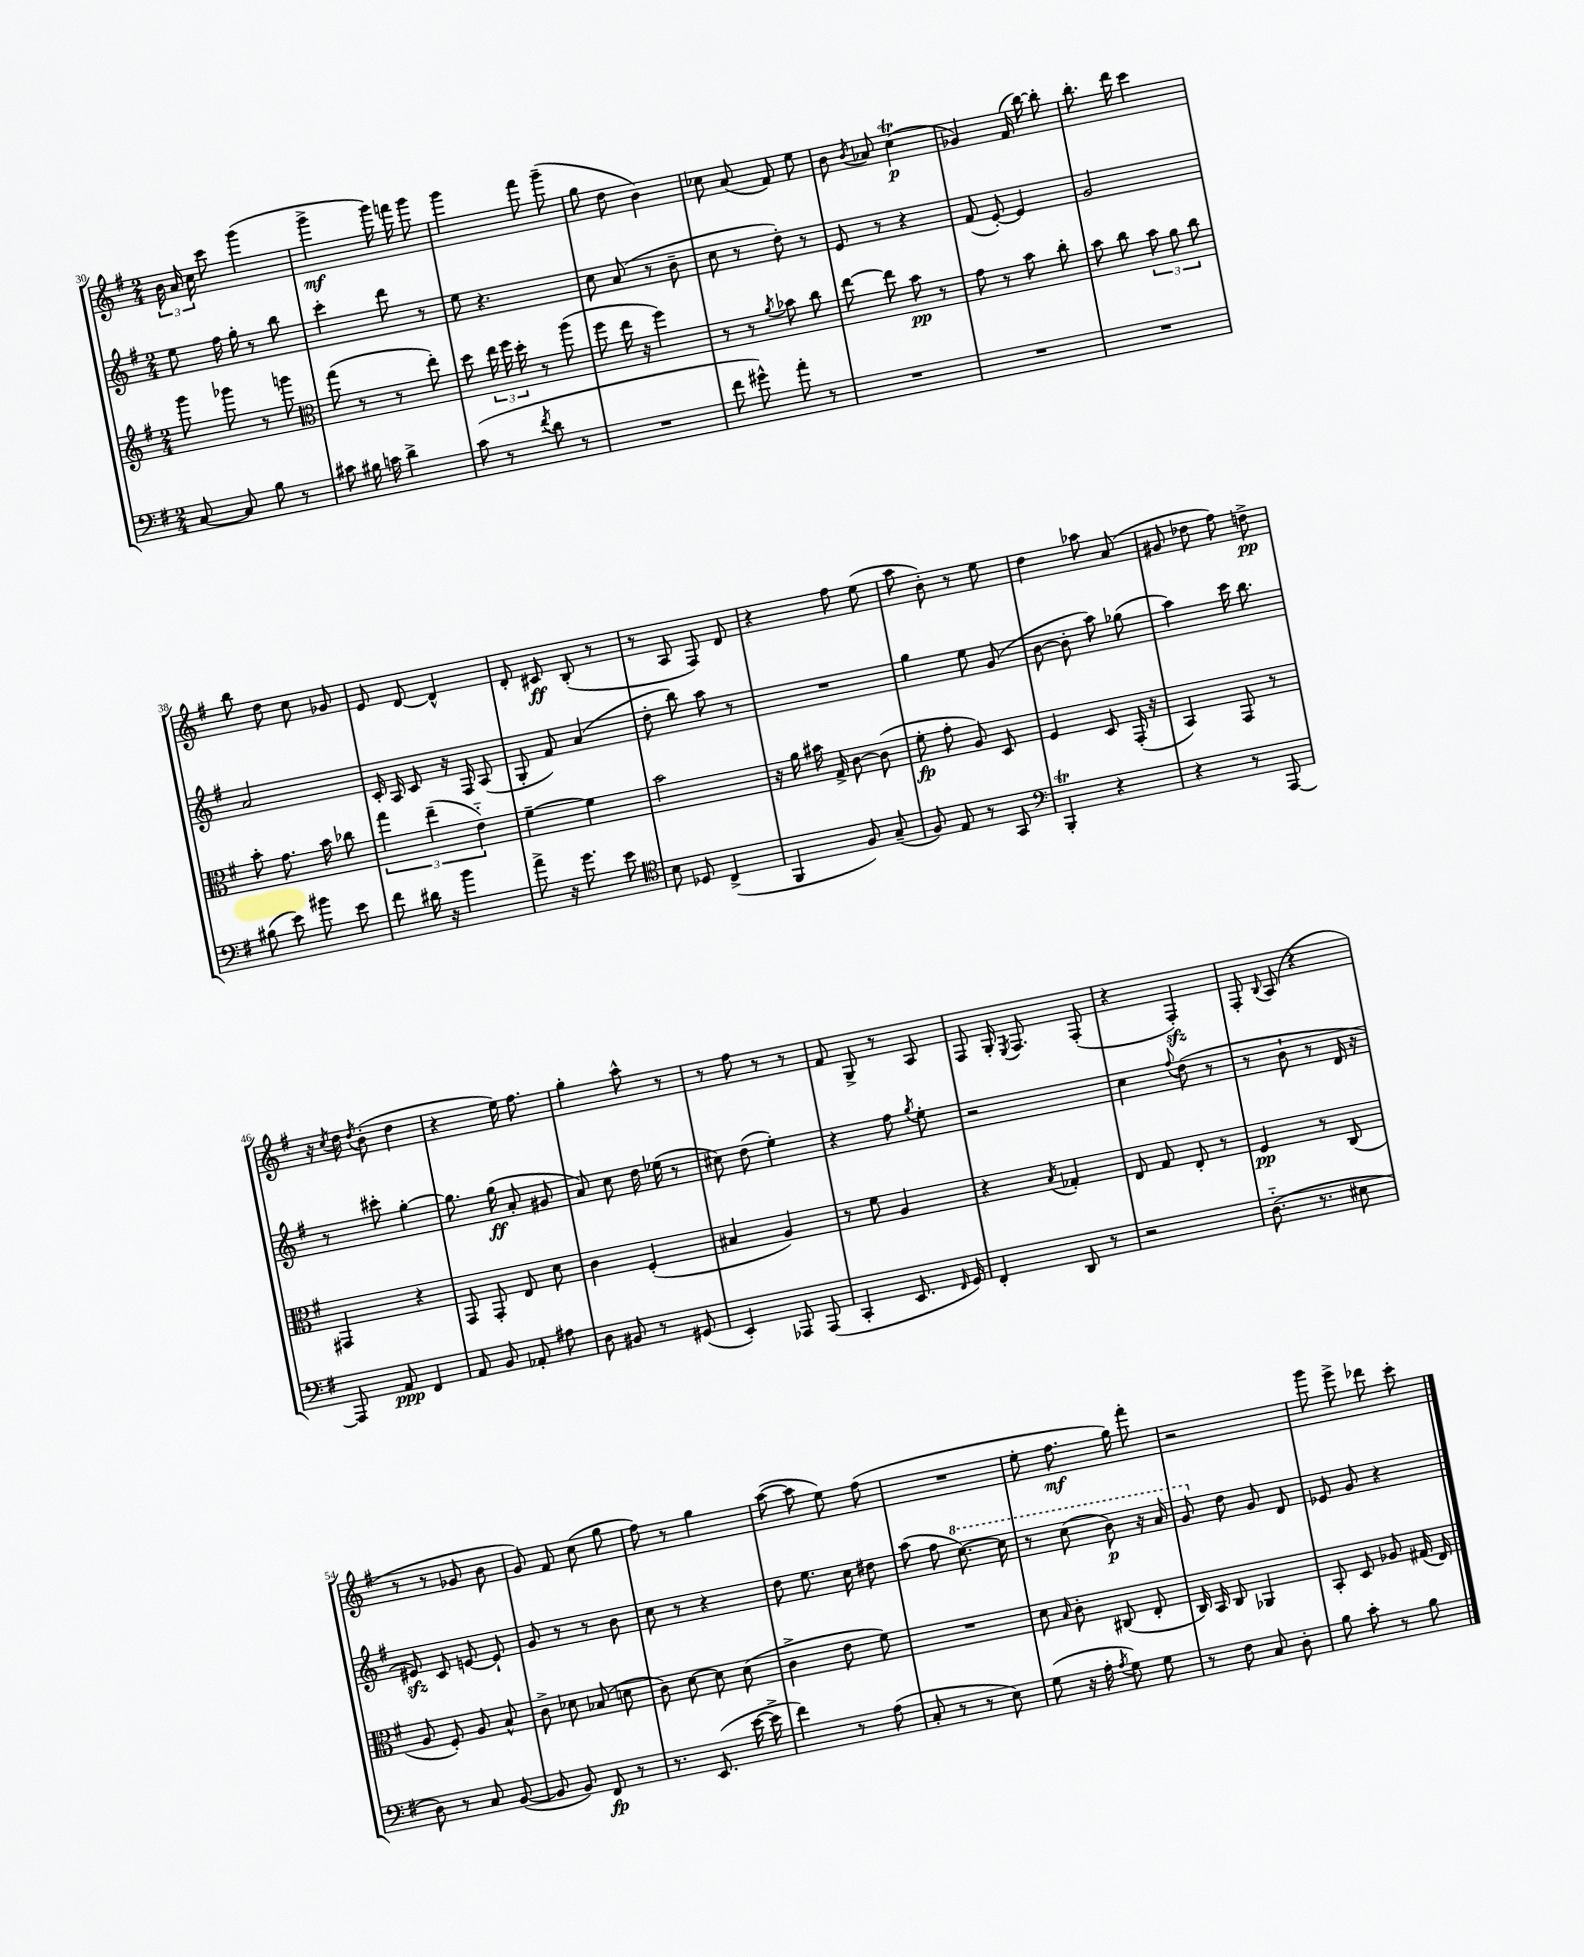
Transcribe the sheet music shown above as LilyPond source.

<<
\new StaffGroup <<
\new Staff = "s0" {
    \clef treble \key g \major \numericTimeSignature \time 2/4
    \autoBeamOff \tuplet 3/2 { b'16 a'16 c''16 } c'''8 g'''4( |
    g'''4->\mf g'''16) f'''16 g'''8 |
    g'''4 fis'''8 g'''8--( |
    g''8 d''8 b'4) |
    ces''8 a'8( fis'8) e''8 |
    b'8 \acciaccatura { b'8 } aes'8 c''4\trill\p( |
    ges'4) fis'16( b''16~) b''8-. |
    b''8.-. d'''16 c'''4 |
    b''8 d''8 c''8 ges'8 |
    e'8 d'8~ d'4-^ |
    d'8-. cis'8\ff b8-.( r8 |
    r8 a8 fis8) d'8 |
    r4 fis''8 e''8( |
    a''8 b'8-.) r8 e''8 |
    d''4 aes''8 a'8( |
    gis'8 des''8 fis''8) d''8->\pp |
    r16 \acciaccatura { c''8 } d''16 \acciaccatura { d''8 } b'8-.( d''4 |
    r4 e''16) fis''8. |
    g''4-. a''8-^ r8 |
    r8 fis''8 r8 r8 |
    fis'8 g8-> r8 a8 |
    fis8 g16-. \acciaccatura { e8 } fis8. fis8-.( |
    r4 fis4-.\sfz) |
    fis8-. \appoggiatura { b8 } a8( r4 |
    r8 r8 ges'8 b'8 |
    g'8) fis'8 c''8( g''8 |
    fis''8) r8 g''4 |
    a''8~( a''8 e''8) fis''8( |
    R2 |
    e''8-. fis''8.\mf g''16) fis'''8-. |
    r2 |
    g'''8 e'''8-> des'''8 c'''8-. \bar "|." |
}
\new Staff = "s1" {
    \clef treble \key g \major \numericTimeSignature \time 2/4
    \autoBeamOff e''8 fis''16 g''16-. r8 b''8 |
    c'''4-. d'''8 r8 |
    e''8 r4. |
    c''8 a'8( r8 b'8-- |
    c''8 r8 d''8-.) r8 |
    e'8 r8 r4 |
    fis'8( e'8~-.) e'4 |
    g'2 |
    a'2 |
    c'16-. a16 c'8 r16 fis16 a8( |
    g8-. fis'8) a'4( |
    d''8-. b''8) a''8 r8 |
    R2 |
    g''4 e''8 g'8( |
    b'8~ b'8-. a''8) ges''8( |
    a''4) c'''16 b''8. |
    r8 cis'''8-. g''4~-. |
    g''8. g''16\ff( a'8-. gis'8 |
    a'8) c''8 d''16 ees''16( r8 |
    cis''8) d''8( e''4-.) |
    r4 fis''8 \acciaccatura { g''8 } e''8-. |
    r2 |
    c''4 \appoggiatura { fis''8 } d''8( r8 |
    r8 b'8-! r8 d'16 r16 |
    eis'8\sfz) c'8 e'8~ e'8-! |
    g'8 r8 r8 b'8 |
    c''8 r8 r4 |
    d''8 e''8. c''16 dis''8 |
    a''8( fis''8 \ottava #1 c'''8.~) c'''16 |
    r8 c'''8( b''8\p) r16 a''16 |
    g''8 \ottava #0 d''8 g'8 d'8 |
    ees'8 g'8 r4 \bar "|." |
}
\new Staff = "s2" {
    \clef treble \key g \major \numericTimeSignature \time 2/4
    \autoBeamOff g'''8 ges'''8 r8 g'''8 |
    \clef alto g''8( r8 r8 e''8-.) |
    d''8 \tuplet 3/2 { e''16 fis''16 d''16-. } r8 a''8( |
    fis''8 e''16 r16 fis''4) |
    r8 r8 \acciaccatura { a'8 } bes'8 c''8 |
    e''8~ e''8 b'8\pp r8 |
    g'8 r8 b'8 c''8-. |
    b'8 c''8 \tuplet 3/2 { b'8 a'8 c''8 } |
    b'8-. g'8. b'16 ces''8 |
    \tuplet 3/2 { g''4 e''4--( e'4-_) } |
    fis'4~-- fis'4 |
    b'2 |
    r16 a'16 bis'16 g16-> c'8~ c'8( |
    fis'8-.\fp g'8-. a8) d8 |
    fis4 d8 g,16-.( r16 |
    b,4) g,8 r8 |
    gis,4 r4 |
    g,8 g,8-. e8 d'8 |
    c'4 fis4-.( |
    bis4 a4) |
    r8 fis'8 a4 |
    r4 \acciaccatura { b8 } ges4-. |
    e8 g8 e8-. r8 |
    fis4\pp r8 c8( |
    a8 fis8-.) a8 b8-^ |
    c'8-> des'8 bes8( d'8 |
    c'8) d'8~ d'8 d'8( |
    c'4-> e'8 fis'8) |
    R2 |
    d'8 \grace { b16 } c'8-. cis8( e8-. |
    c16) b,16 c8 aes,4 |
    b,8-. d8 aes8 gis16( e16) \bar "|." |
}
\new Staff = "s3" {
    \clef bass \key g \major \numericTimeSignature \time 2/4
    \autoBeamOff c8~ c8 b8 r8 |
    cis'8 bis16 c'16 d'4-> |
    c'8( r8 \acciaccatura { fis'8 } d'8 r8 |
    R2 |
    fis'8 gis'8-^) a'8-. r8 |
    R2 |
    R2 |
    R2 |
    bis8( e'8) bis'8 e'8 |
    fis'8 dis'16 r16 b'4 |
    a'8-> r16 g'8. e'8 |
    \clef tenor b8 des8 c4->( |
    fis,4 fis8) g8--( |
    fis8) e8 r8 g,8 |
    \clef bass b,,4-.\trill r4 |
    r4 r8 a,,8~ |
    a,,8 a,8\ppp fis,4 |
    a,8 b,8 aes,8-. ais8 |
    d8 bis,8 r8 gis,8( |
    e,4-.) aes,,8 aes,,8( |
    c,4-. e,8. \grace { fis,16 } g,16) |
    fis,4-. d,8 r8 |
    r2 |
    d8.-_( r8. eis8 |
    d8) r8 c8 b,8~( |
    b,8 b,8) fis,8\fp r8 |
    r8. e,8.( e'16~ e'16-> |
    fis'4) r8 a8( |
    c8-. r8 r8 e8) |
    g8( r16 a16-. \acciaccatura { a8 } g8) g8 |
    r8 fis8 c8 d8-. |
    b8 c'8-. r8 b8 \bar "|." |
}
>>
>>
\layout { \context { \Score currentBarNumber = #30 } }
